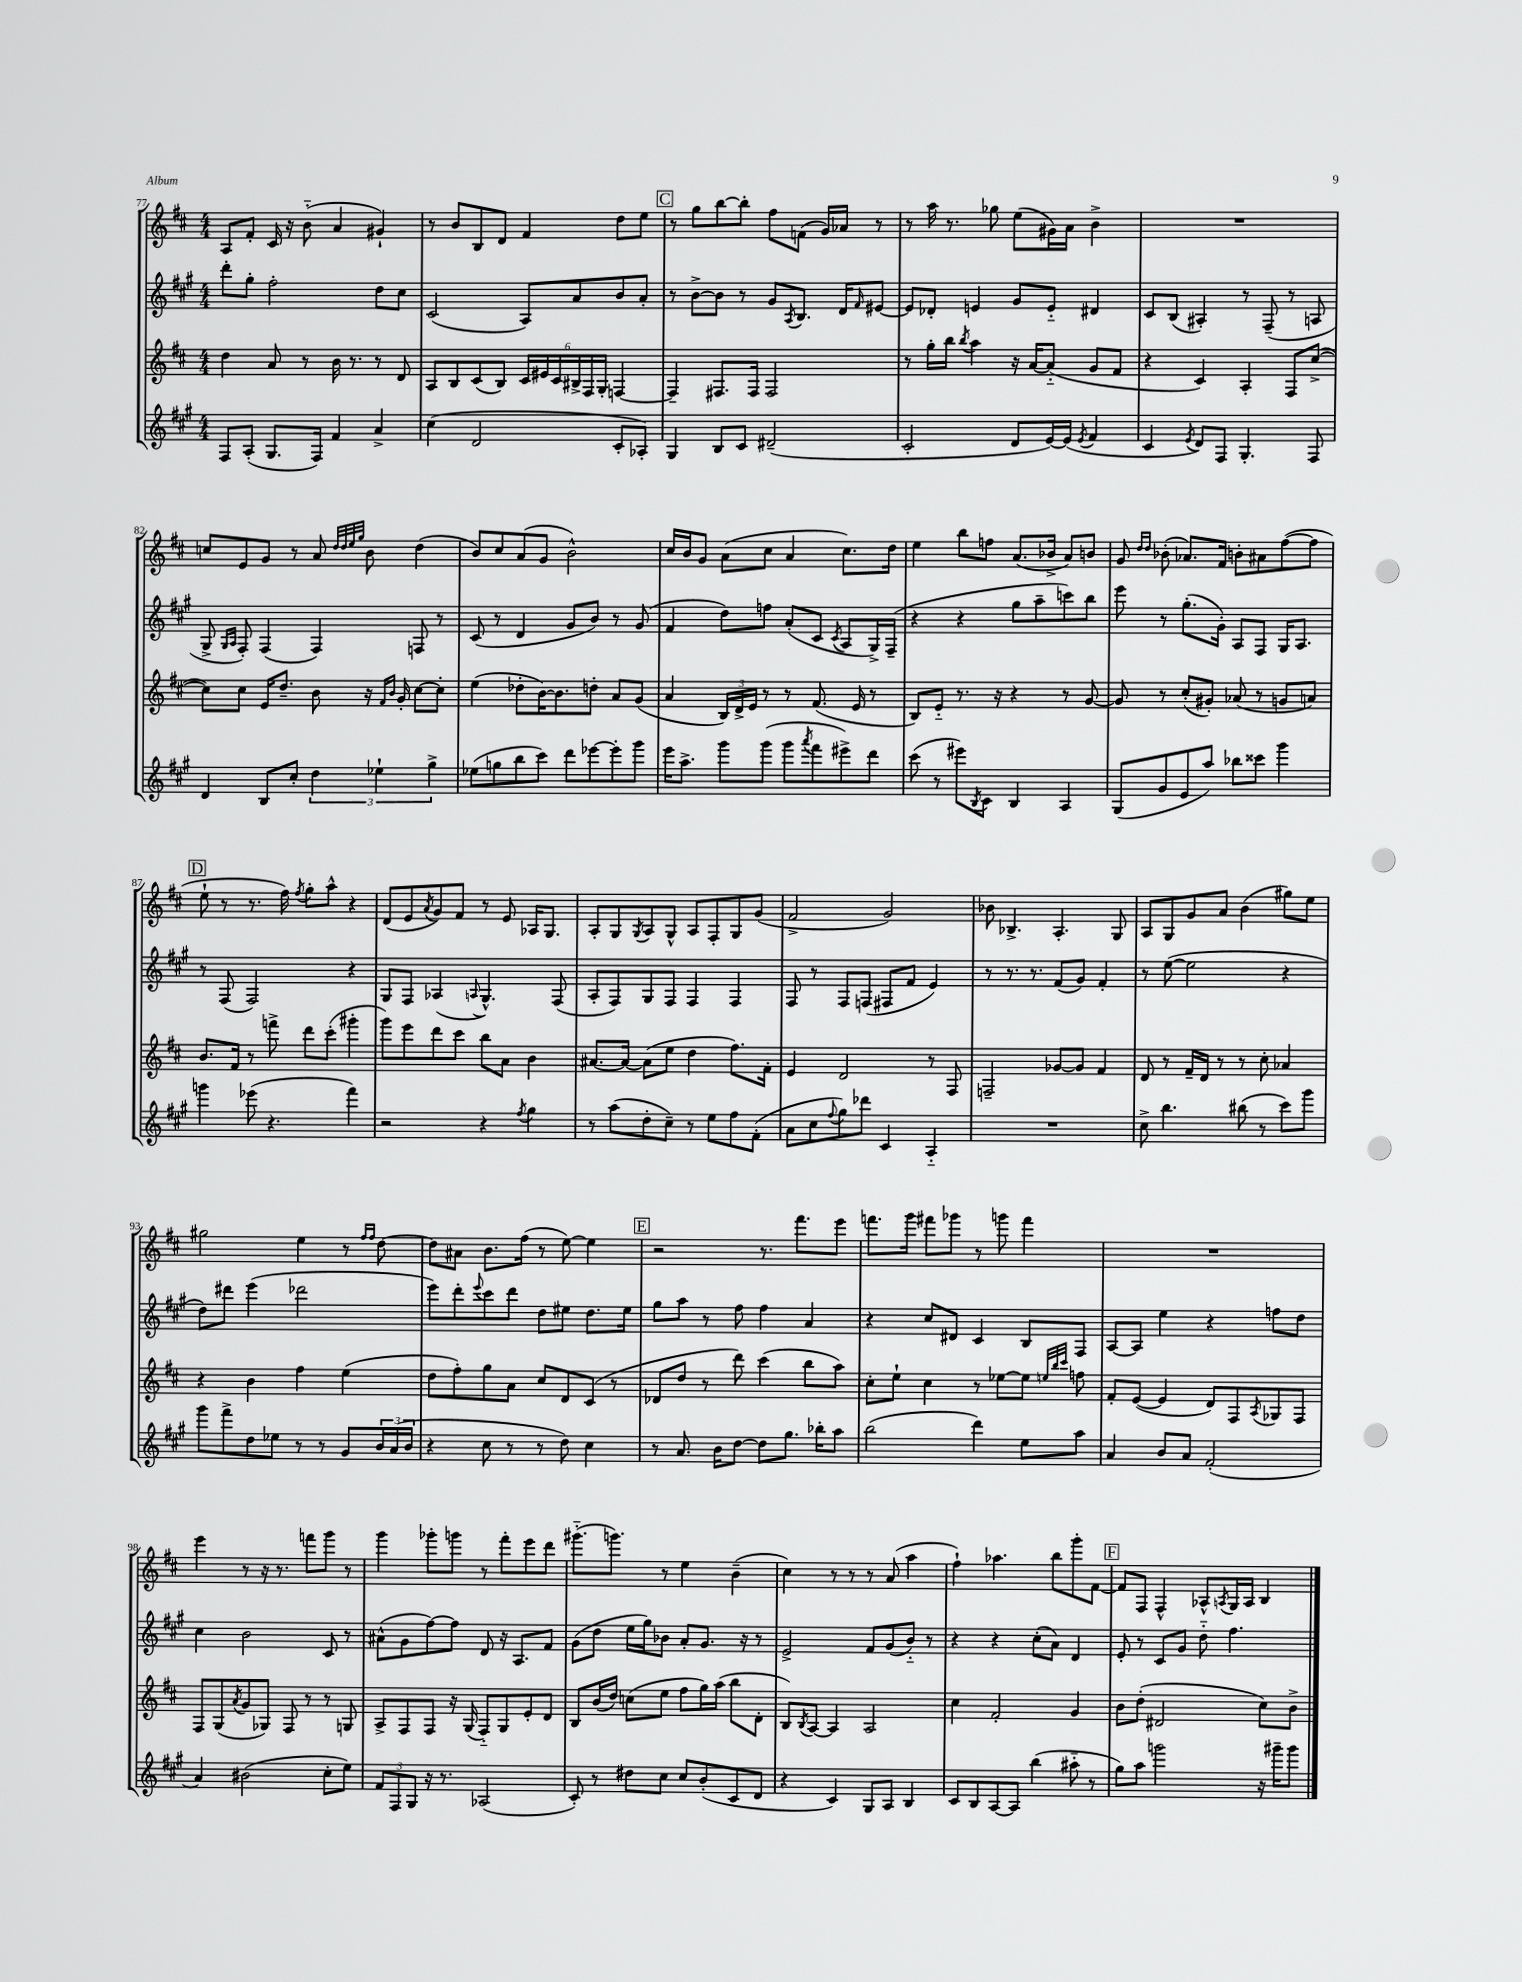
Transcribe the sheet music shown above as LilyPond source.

<<
\new StaffGroup <<
\new Staff = "s0" {
    \clef treble \key d \major \numericTimeSignature \time 4/4
    a8 fis'8-. cis'16 r16 b'8-_( a'4 gis'4-!) |
    r8 b'8 b8 d'8 fis'4 d''8 e''8 |
    \mark \markup { \box "C" } r8 g''8 b''8~ b''8-. fis''8 f'8( g'16) aes'16 r8 |
    r8 a''16 r8. ges''8 e''8( gis'16) a'16 b'4-> |
    R1 |
    c''8 e'8 g'8 r8 a'8 \grace { d''32 d''32 e''32 g''32 } b'8 d''4( |
    b'8) cis''8 a'8( g'8 b'2-^) |
    cis''16 b'16 g'8 a'8( cis''8 a'4 cis''8.) d''16 |
    e''4 b''8 f''8 a'8.( bes'16-> a'8) b'8 |
    g'8 \grace { d''16 d''16 } bes'8-.( aes'8.) fis'16 b'8-. ais'8 fis''8~( fis''8 |
    \mark \markup { \box "D" } e''8-! r8 r8. fis''16) \acciaccatura { fis''8 } g''8-. a''8-^ r4 |
    d'8( e'8 \acciaccatura { a'8 } g'8) fis'8 r8 e'8 aes16 g8. |
    a8-. g8 \acciaccatura { g8 } a8 g8-^ a8 fis8-. g8 g'8( |
    fis'2-> g'2) |
    bes'8 bes4.-> a4.-. g8 |
    a8 g8 g'8 a'8 b'4( gis''8) e''8 |
    gis''2 e''4 r8 \grace { fis''16 fis''16 } d''8~ |
    d''8 ais'8 b'8. fis''16( r8 e''8~) e''4 |
    \mark \markup { \box "E" } r2 r8. fis'''8. e'''8 |
    f'''8. g'''16 fis'''8 ges'''8 r8 g'''8 fis'''4 |
    R1 |
    e'''4 r8 r16 r8. f'''8 g'''8 r8 |
    g'''4 ges'''8-. g'''8 r8 fis'''8-. e'''8 d'''8 |
    gis'''8.-_( g'''8.) r8 e''4 b'4--( |
    cis''4) r8 r8 r8 a'8( a''4 |
    fis''4-!) aes''4. b''8 g'''8-. fis'8~ |
    \mark \markup { \box "F" } fis'8 fis8 fis4-^ aes8-^ \acciaccatura { a8 } g16 a16 b4 \bar "|." |
}
\new Staff = "s1" {
    \clef treble \key a \major \numericTimeSignature \time 4/4
    d'''8-. gis''8-. fis''2-. d''8 cis''8 |
    cis'2( a8) a'8 b'8 a'8-. |
    \mark \markup { \box "C" } r8 b'8~-> b'8 r8 gis'8 \acciaccatura { a8 } b8. d'16 \grace { fis'16 } eis'8~ |
    eis'8 des'8-. e'4 gis'8 e'8-_ dis'4 |
    cis'8 b8( ais4-.) r8 fis8--( r8 a8 |
    gis8-> \grace { gis16 a16 } fis8-.) fis4( fis4) f8 r8 |
    cis'8( r8 d'4 gis'8 b'8) r8 gis'8( |
    fis'4 d''8) f''8 a'8-.( cis'8 \acciaccatura { cis'8 } a8 gis16->) fis16--( |
    r4 r4 gis''8 a''8-- c'''8) b''8 |
    e'''8 r8 gis''8.-.( gis'16-.) a8 fis8 gis16 a8. |
    \mark \markup { \box "D" } r8 fis8( fis2) r4 |
    gis8 fis8 aes4( \appoggiatura { a8 } gis4.-^) fis8( |
    a8-. fis8) gis8 fis8 fis4 fis4 |
    fis8 r8 fis8 f8( fis8 fis'8 e'4) |
    r8 r8. r8. fis'8( gis'8) fis'4-. |
    r8 e''8~( e''2 r4 |
    d''8) dis'''8 e'''4( des'''2 |
    e'''8) d'''8-. \appoggiatura { e'''8 } cis'''8 d'''8 d''8 eis''8 d''8. eis''16 |
    \mark \markup { \box "E" } gis''8 a''8 r8 fis''8 fis''4 a'4 |
    r4 cis''8 dis'8 cis'4 b8 fis8 |
    a8~ a8 e''4 r4 f''8 d''8 |
    cis''4 b'2 cis'8 r8 |
    ais'8-^( gis'8 fis''8~) fis''8 d'8 r16 a8. fis'8 |
    gis'8( d''8 e''16 gis''16) bes'8 a'8-. gis'8. r16 r8 |
    e'2-> fis'8 gis'8( b'8-_) r8 |
    r4 r4 cis''8-.( a'8) d'4 |
    \mark \markup { \box "F" } e'8-. r8 cis'8 gis'8 d''8-_ fis''4. \bar "|." |
}
\new Staff = "s2" {
    \clef treble \key d \major \numericTimeSignature \time 4/4
    d''4 a'8 r8 b'16 r8. r8 d'8 |
    a8 b8 cis'8( b8) \tuplet 6/4 { cis'16 eis'16 cis'16 bis16-> fis16 g16-. } f4~ |
    \mark \markup { \box "C" } f4-- fis8. fis16 fis2 |
    r8 g''16-. b''16 \acciaccatura { b''8 } a''4 r16 a'16~ a'8-_( g'8 fis'8 |
    r4 cis'4) a4-. fis8 cis''8~->( |
    cis''8) cis''8 e'16 d''8.-- b'8 r16 \grace { fis'16 b'16 } g'16-. cis''8~ cis''8-. |
    e''4( des''8-. b'16~) b'8. d''8-. a'8 g'8( |
    a'4 \tuplet 3/2 { b16) d'16-> e'16 } r8 r8 fis'8.( e'16 r8 |
    b8) e'8-_ r8. r16 r4 r8 g'8~ |
    g'8 r8 cis''8-.( gis'8-.) aes'8( r8 g'8 a'8) |
    \mark \markup { \box "D" } b'8. fis'16 r8 f'''8-> d'''8 cis'''8-.( gis'''4-. |
    g'''8) e'''8 d'''8 cis'''8 b''8 a'8 b'4 |
    ais'8.~ ais'16~ ais'8( e''8 d''4 fis''8.) fis'16-. |
    e'4 d'2 r8 fis8 |
    f2-- ges'8~ ges'8 fis'4 |
    d'8 r8 fis'16-- d'16 r8 r8 cis''8-. aes'4 |
    r4 b'4 fis''4 e''4( |
    d''8 fis''8-.) g''8 a'8 cis''8 d'8 cis'8( r8 |
    \mark \markup { \box "E" } des'8 d''8 r8 d'''8) cis'''4( b''8 a''8) |
    cis''8-. e''8-! cis''4 r8 ees''8~ ees''8 \grace { e''32 b''32 cis'''32 } f''8 |
    fis'8-. e'8~( e'4 d'8) fis8 \acciaccatura { a8 } ges8 fis8 |
    fis8 g8( \acciaccatura { a'8 } g'8 ges8) fis8 r8 r8 g8 |
    a8-> fis8 fis8 r16 g16( fis8-_) g8 e'8-. d'8 |
    b8 b'16( d''16) c''8( e''8 fis''8 g''16) a''16( b''8 d'8-. |
    b8) \acciaccatura { b8 } a8~ a4 a2 |
    cis''4 fis'2-. g'4 |
    \mark \markup { \box "F" } b'8 d''8-.( dis'2 cis''8) b'8-> \bar "|." |
}
\new Staff = "s3" {
    \clef treble \key a \major \numericTimeSignature \time 4/4
    fis8 a8-.( gis8. fis16) fis'4 a'4-> |
    cis''4( d'2 cis'8-. aes8-.) |
    \mark \markup { \box "C" } gis4 b8 cis'8 dis'2--( |
    cis'2-. d'8 e'16~) e'16( \acciaccatura { e'8 } fis'4 |
    cis'4 \acciaccatura { e'8 } d'8) fis8 gis4.-. fis8 |
    d'4 b8 cis''8-. \tuplet 3/2 { d''4 ees''4-! gis''4-> } |
    ees''8( g''8 b''8 cis'''8) d'''8 ees'''8~ ees'''8-. gis'''8 |
    e'''16 a''8.-> gis'''8 gis'''8( gis'''8 \acciaccatura { a'''8 } fis'''8 eis'''8->) d'''8 |
    cis'''8( r8 eis'''8) \acciaccatura { b8 } cis'8 b4 a4 |
    gis8( gis'8 e'8 a''8) bes''8 cisis'''8 gis'''4 |
    \mark \markup { \box "D" } g'''4 ees'''8( r4. fis'''4) |
    r2 r4 \acciaccatura { fis''8 } gis''4 |
    r8 a''8( d''8-. cis''8--) r8 e''8 fis''8 fis'8-.( |
    a'8 cis''8 \appoggiatura { fis''8 } gis''8) des'''8 cis'4 a4-_ |
    R1 |
    cis''8-> b''4. bis''8( r8 cis'''8) gis'''8 |
    gis'''8 fis'''8-> d''8 ees''8 r8 r8 gis'8 \tuplet 3/2 { b'16 a'16( b'16 } |
    r4 cis''8 r8 r8 d''8) cis''4 |
    \mark \markup { \box "E" } r8 a'8. b'16 d''8~ d''8 gis''8. bes''16-. a''8 |
    b''2( d'''4) e''8 a''8 |
    a'4 b'8 a'8 fis'2-.( |
    a'4) bis'2( cis''8-. e''8) |
    \tuplet 3/2 { fis'8 fis8 gis8 } r16 r8. aes2( |
    cis'8-.) r8 dis''8 cis''8 cis''8 b'8-.( cis'8 d'8 |
    r4 cis'4) gis8 a8 b4 |
    cis'8 b8 a8~ a8 b''4( ais''8-_ r8 |
    \mark \markup { \box "F" } gis''8) a''8 g'''2 r16 gis'''16-- gis'''8 \bar "|." |
}
>>
>>
\layout { \context { \Score currentBarNumber = #77 } }
